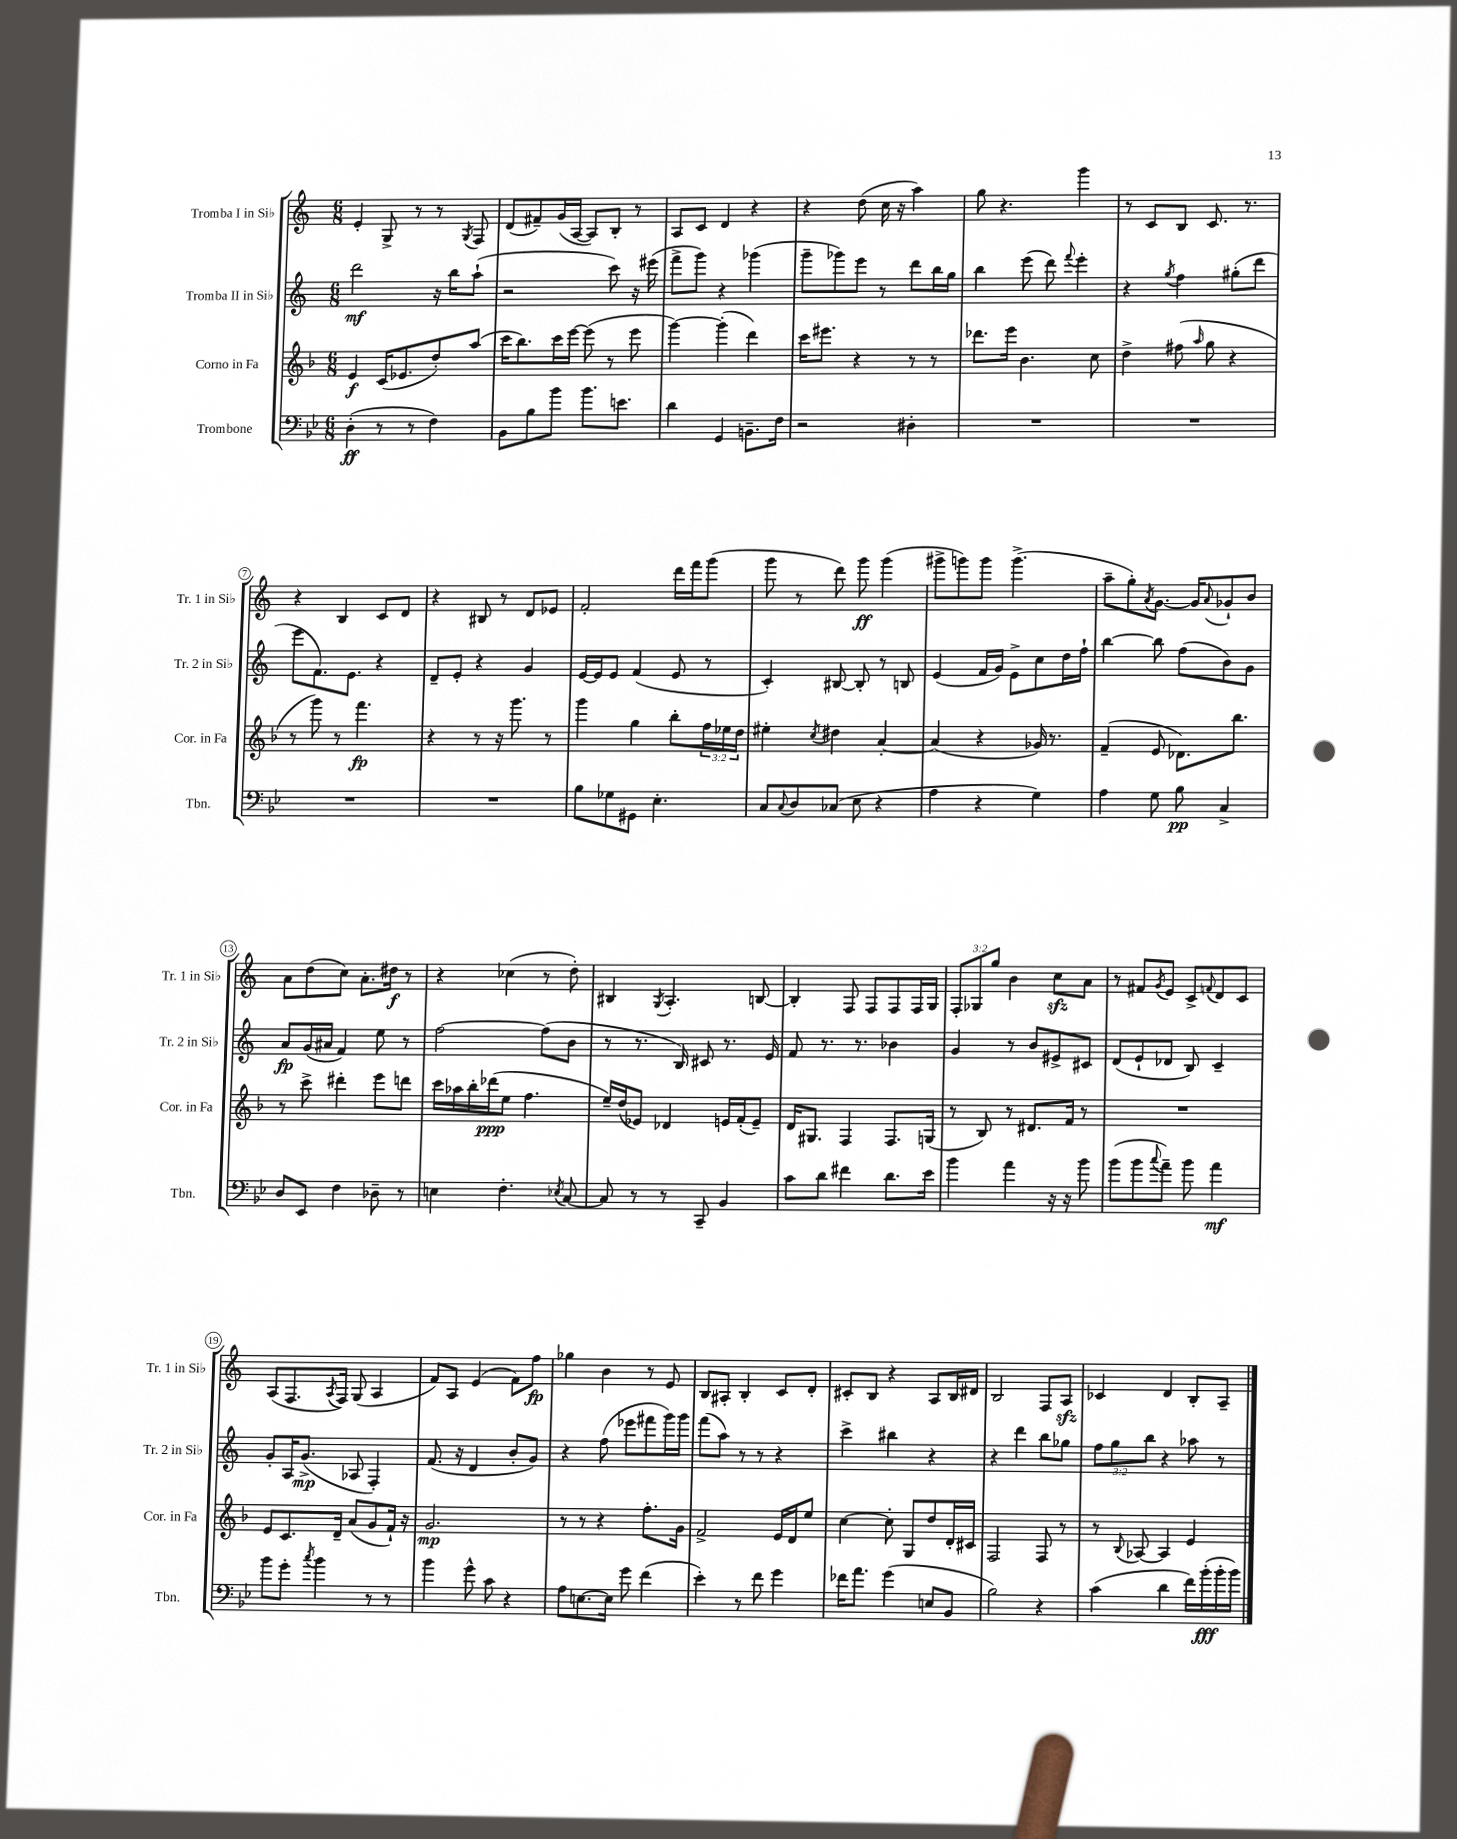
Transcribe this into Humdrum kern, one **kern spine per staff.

**kern	**dynam	**kern	**dynam	**kern	**dynam	**kern	**dynam
*part4	*part4	*part3	*part3	*part2	*part2	*part1	*part1
*staff4	*staff4	*staff3	*staff3	*staff2	*staff2	*staff1	*staff1
*I"Trombone	*	*I"Corno in Fa	*	*I"Tromba II in Si♭	*	*I"Tromba I in Si♭	*
*I'Tbn.	*	*I'Cor. in Fa	*	*I'Tr. 2 in Si♭	*	*I'Tr. 1 in Si♭	*
*clefF4	*	*clefG2	*	*clefG2	*	*clefG2	*
*k[b-e-]	*	*k[b-]	*	*k[]	*	*k[]	*
*M6/8	*	*M6/8	*	*M6/8	*	*M6/8	*
=1	=1	=1	=1	=1	=1	=1	=1
(4D'\	ff	4e/	f	2ddd\	mf	4e'/	.
8r	.	(16c/KL	.	.	.	8G^/	.
.	.	8.e-X/	.	.	.	.	.
8r	.	.	.	.	.	8r	.
4F\)	.	8dd'/)	.	16r	.	8r	.
.	.	.	.	16bb\KL	.	.	.
.	.	.	.	.	.	8qG/	.
.	.	(8aa/J	.	(8aa`\J	.	8F/	.
=2	=2	=2	=2	=2	=2	=2	=2
8BB-\L	.	16ccc\KL	.	2r	.	(8d/L	.
.	.	8.bb-\)	.	.	.	.	.
8B-\	.	.	.	.	.	8f#X~/)	.
8b-\J	.	16ccc\L	.	.	.	(16g/L	.
.	.	[16eee\JJ	.	.	.	[16A/JJ	.
8.b-\L	.	(8eee\]	.	.	.	8A/L])	.
.	.	8r	.	8ccc\)	.	8B'/J	.
8.en\J	.	.	.	.	.	.	.
.	.	8eee\	.	16r	.	8r	.
.	.	.	.	(16eee#X\	.	.	.
=3	=3	=3	=3	=3	=3	=3	=3
4d\	.	[4ggg\)	.	8fff^\L	.	8A/L	.
.	.	.	.	8ggg\J)	.	8c/J	.
4GG/	.	(4ggg'\]	.	4r	.	4d/	.
8.BBn~\L	.	4ddd\)	.	(4ggg-X\	.	4r	.
16F\Jk	.	.	.	.	.	.	.
=4	=4	=4	=4	=4	=4	=4	=4
2r	.	16ccc\KL	.	8ggg~\L	.	4r	.
.	.	8.eee#X\J	.	.	.	.	.
.	.	.	.	8ggg-X\)	.	.	.
.	.	4r	.	8eee\J	.	(8dd\	.
.	.	.	.	8r	.	16cc\	.
.	.	.	.	.	.	16r	.
4D#X'\	.	8r	.	8ddd\L	.	4aa\)	.
.	.	8r	.	16bb\L	.	.	.
.	.	.	.	16gg\JJ	.	.	.
=5	=5	=5	=5	=5	=5	=5	=5
2.r	.	8.ddd-X\L	.	4bb\	.	8gg\	.
.	.	.	.	.	.	4.r	.
.	.	16eee\Jk	.	.	.	.	.
.	.	4.b-\	.	(8eee\	.	.	.
.	.	.	.	8ddd\)	.	.	.
.	.	.	.	8qqfff/	.	.	.
.	.	.	.	4eee'\	.	4ggg\	.
.	.	8cc\	.	.	.	.	.
=6	=6	=6	=6	=6	=6	=6	=6
2.r	.	4dd^\	.	4r	.	8r	.
.	.	.	.	.	.	8c/L	.
.	.	.	.	8qgg/	.	.	.
.	.	(8ff#X\	.	4ff\	.	8B/J	.
.	.	16qqaa/	.	.	.	.	.
.	.	8gg\	.	.	.	8.c/	.
.	.	4r	.	(8gg#X'\L	.	.	.
.	.	.	.	.	.	8.r	.
.	.	.	.	8ddd\J	.	.	.
!!LO:LB:g=z
=7	=7	=7	=7	=7	=7	=7	=7
2.r	.	8r	.	8eee\L	.	4r	.
.	.	8ggg\)	.	8.f\)	.	.	.
.	.	8r	.	.	.	4B/	.
.	.	.	.	8.e\J	.	.	.
.	.	4.fff\	fp	.	.	.	.
.	.	.	.	4r	.	8c/L	.
.	.	.	.	.	.	8d/J	.
=8	=8	=8	=8	=8	=8	=8	=8
2.r	.	4r	.	8d~/L	.	4r	.
.	.	.	.	8e'/J	.	.	.
.	.	8r	.	4r	.	8B#X/	.
.	.	16r	.	.	.	8r	.
.	.	8.ggg\	.	.	.	.	.
.	.	.	.	4g/	.	8d/L	.
.	.	8r	.	.	.	8e-X/J	.
=9	=9	=9	=9	=9	=9	=9	=9
8B-\L	.	4ggg\	.	[16e/LL	.	2f'/	.
.	.	.	.	16e/J]	.	.	.
8G-X\	.	.	.	8e/J	.	.	.
8GG#X\J	.	4gg\	.	(4f/	.	.	.
4.E-'\	.	.	.	.	.	.	.
.	.	8bb-'\L	.	8e/	.	16ddd\LL	.
.	.	.	.	.	.	16fff\J	.
.	.	24ff\L	.	8r	.	(8ggg\J	.
.	.	24ee-X\	.	.	.	.	.
.	.	24dd\JJ	.	.	.	.	.
=10	=10	=10	=10	=10	=10	=10	=10
8C/L	.	4ee#X'\	.	4c'/)	.	8ggg\	.
8qqC/	.	.	.	.	.	.	.
8D/	.	.	.	.	.	8r	.
.	.	8qcc/	.	.	.	.	.
(8C-X/J	.	4dd#X\	.	[8B#X/	.	8ddd\)	.
8E-\	.	.	.	8B#'/]	.	8ggg\	ff
4r	.	[4a'/	.	8r	.	(4ggg\	.
.	.	.	.	8Bn/	.	.	.
=11	=11	=11	=11	=11	=11	=11	=11
4A\	.	(4a/]	.	(4e/	.	8ggg#X^\L	.
.	.	.	.	.	.	8gggn\)	.
4r	.	4r	.	16f/LL	.	8ggg\J	.
.	.	.	.	16g/JJ)	.	.	.
.	.	.	.	8e^\L	.	(4.ggg^\	.
4G\)	.	16g-X/)	.	8cc\	.	.	.
.	.	8.r	.	.	.	.	.
.	.	.	.	16dd\L	.	.	.
.	.	.	.	16ff`\JJ	.	.	.
=12	=12	=12	=12	=12	=12	=12	=12
4A\	.	(4f~/	.	[4bb\	.	8aa~\L	.
.	.	.	.	.	.	8gg'\)	.
.	.	.	.	.	.	8qa/	.
8G\	.	8e/	.	8bb\]	.	[8.g\J	.
8B-\	pp	8.d-X\L)	.	(8ff\L	.	.	.
.	.	.	.	.	.	16g/KL]	.
.	.	.	.	.	.	8qqa/	.
4C^/	.	.	.	8b\)	.	8g-X`/	.
.	.	8.bb-\J	.	.	.	.	.
.	.	.	.	8g\J	.	8b/J	.
!!LO:LB:g=z
=13	=13	=13	=13	=13	=13	=13	=13
8D/L	.	8r	.	8a/L	fp	8a\L	.
8EE-/J	.	8ccc^\	.	(16g/L	.	(8dd\	.
.	.	.	.	16a#X/JJ	.	.	.
4F\	.	4ddd#X'\	.	4f/)	.	8cc\J)	.
.	.	.	.	.	.	8.a'\L	.
8D-X~\	.	8eee\L	.	8ee\	.	.	.
.	.	.	.	.	.	16dd#X\Jk	f
8r	.	8dddn\J	.	8r	.	8r	.
=14	=14	=14	=14	=14	=14	=14	=14
4En\	.	16ccc\LL	.	[2ff\	.	4r	.
.	.	16aa-X\	.	.	.	.	.
.	.	16bb-'\	.	.	.	.	.
.	.	(16ddd-X\J	ppp	.	.	.	.
4.F'\	.	8ee\J	.	.	.	(4cc-X\	.
.	.	4.ff\	.	.	.	.	.
.	.	.	.	(8ff\L]	.	8r	.
8qE-X/	.	.	.	.	.	.	.
[8C/	.	.	.	8b\J	.	8dd'\)	.
=15	=15	=15	=15	=15	=15	=15	=15
8C/]	.	16ee~/LL)	.	8r	.	4B#X/	.
.	.	(16dd/J	.	.	.	.	.
8r	.	8e-X/J)	.	8.r	.	.	.
.	.	.	.	.	.	8qG/	.
8r	.	4d-X/	.	.	.	4.A'/	.
.	.	.	.	16B/)	.	.	.
8CC~/	.	.	.	8c#X/	.	.	.
4BB-/	.	16en/LL	.	8.r	.	.	.
.	.	(16f'/J	.	.	.	.	.
.	.	8e~/J)	.	.	.	[8Bn/	.
.	.	.	.	16e/	.	.	.
=16	=16	=16	=16	=16	=16	=16	=16
8c\L	.	16d/KL	.	8f/	.	4B'/]	.
.	.	8.G#X/J	.	.	.	.	.
8d\J	.	.	.	8.r	.	.	.
4f#X\	.	4F/	.	.	.	8F/	.
.	.	.	.	8.r	.	.	.
.	.	.	.	.	.	8F/L	.
8.d\L	.	8.F/L	.	4b-X\	.	8F/	.
.	.	.	.	.	.	16F/L	.
16e-\Jk	.	(16Gn/Jk	.	.	.	16G/JJ	.
=17	=17	=17	=17	=17	=17	=17	=17
4b-\	.	8r	.	4g/	.	12F'/L	.
.	.	.	.	.	.	12G-X/	.
.	.	8B-/)	.	.	.	.	.
.	.	.	.	.	.	12gg/J	.
4a\	.	8r	.	8r	.	4b\	.
.	.	8.d#X/L	.	8b/L	.	.	.
16r	.	.	.	8e#X^/	.	8cczz\L	.
16r	.	16f/Jk	.	.	.	.	.
8b-\	.	8r	.	8c#X/J	.	8a\J	.
=18	=18	=18	=18	=18	=18	=18	=18
(8b-\L	.	2.r	.	(8d/L	.	8r	.
8b-\	.	.	.	8e`/	.	8f#X/L	.
8qqcc/	.	.	.	.	.	8qg/	.
8a~\J)	.	.	.	8d-X/J	.	8e/J	.
8b-\	.	.	.	8B/)	.	8c^/L	.
.	.	.	.	.	.	8qqfn/	.
4a\	mf	.	.	4c~/	.	8d/	.
.	.	.	.	.	.	8c/J	.
!!LO:LB:g=z
=19	=19	=19	=19	=19	=19	=19	=19
8b-\L	.	8e/L	.	8g'/L	.	(8A/L	.
8g'\J	.	8.c/	.	16A/K	.	8.F/	.
.	.	.	.	(8.g^/J	mp	.	.
8qcc/	.	.	.	.	.	.	.
4b-\	.	.	.	.	.	.	.
.	.	.	.	.	.	8qA/	.
.	.	16d~/Jk	.	.	.	16F/Jk)	.
.	.	(8a/L	.	8A-X/	.	(8G/	.
8r	.	8g/	.	4F'/)	.	4A/	.
8r	.	16f`/Jk)	.	.	.	.	.
.	.	16r	.	.	.	.	.
=20	=20	=20	=20	=20	=20	=20	=20
4b-\	.	2.g/	mp	(8.f/	.	8f/L)	.
.	.	.	.	.	.	8A/J	.
.	.	.	.	16r	.	.	.
8g^^\	.	.	.	4d/	.	(4e/	.
8c\	.	.	.	.	.	.	.
4r	.	.	.	8b'/L	.	8f\L)	.
.	.	.	.	8g/J)	.	8ff\J	fp
=21	=21	=21	=21	=21	=21	=21	=21
8A\L	.	8r	.	4r	.	4gg-X\	.
[8.En\	.	8r	.	.	.	.	.
.	.	4r	.	(8ff\	.	4b\	.
16E\Jk]	.	.	.	.	.	.	.
8g\	.	.	.	8eee-X\L	.	.	.
(4f\	.	8.ff'\L	.	8fff#X\	.	8r	.
.	.	.	.	16ggg\L)	.	8e/	.
.	.	16g\Jk	.	16ggg\JJ	.	.	.
=22	=22	=22	=22	=22	=22	=22	=22
4e-'\)	.	2f^/	.	(8fff\L	.	8B/L	.
.	.	.	.	8aa\J)	.	8A#X'/J	.
8r	.	.	.	8r	.	4B'/	.
8f\	.	.	.	8r	.	.	.
4g\	.	16e/LL	.	4r	.	8c/L	.
.	.	16d/J	.	.	.	.	.
.	.	8ee/J	.	.	.	8d'/J	.
=23	=23	=23	=23	=23	=23	=23	=23
16f-X\KL	.	[4cc\	.	4ccc^\	.	8c#X'/L	.
8.a\J	.	.	.	.	.	.	.
.	.	.	.	.	.	8B/J	.
(4g\	.	8cc'\]	.	4bb#X\	.	4r	.
.	.	8G/L	.	.	.	.	.
8En/L	.	8dd/	.	4r	.	8A/L	.
8BB-/J	.	16d'/L	.	.	.	16B/L	.
.	.	16c#X/JJ	.	.	.	16d#X/JJ	.
=24	=24	=24	=24	=24	=24	=24	=24
2B-\)	.	2F/	.	4r	.	2B/	.
.	.	.	.	4ddd\	.	.	.
4r	.	8F/	.	8bb\L	.	8F/L	.
.	.	8r	.	8gg-X\J	.	8Azz/J	.
=25	=25	=25	=25	=25	=25	=25	=25
(4c\	.	8r	.	12ff\L	.	4c-X/	.
.	.	.	.	12gg\	.	.	.
.	.	8qqB-/	.	.	.	.	.
.	.	[8A-X/	.	.	.	.	.
.	.	.	.	12bb\J	.	.	.
4d\	.	4A-/]	.	4r	.	4d/	.
16f\LL)	.	4e/	.	8aa-X\	.	8B'/L	.
(16b-'\	fff	.	.	.	.	.	.
16b-'\	.	.	.	8r	.	8A~/J	.
16b-\JJ)	.	.	.	.	.	.	.
==	==	==	==	==	==	==	==
*-	*-	*-	*-	*-	*-	*-	*-
